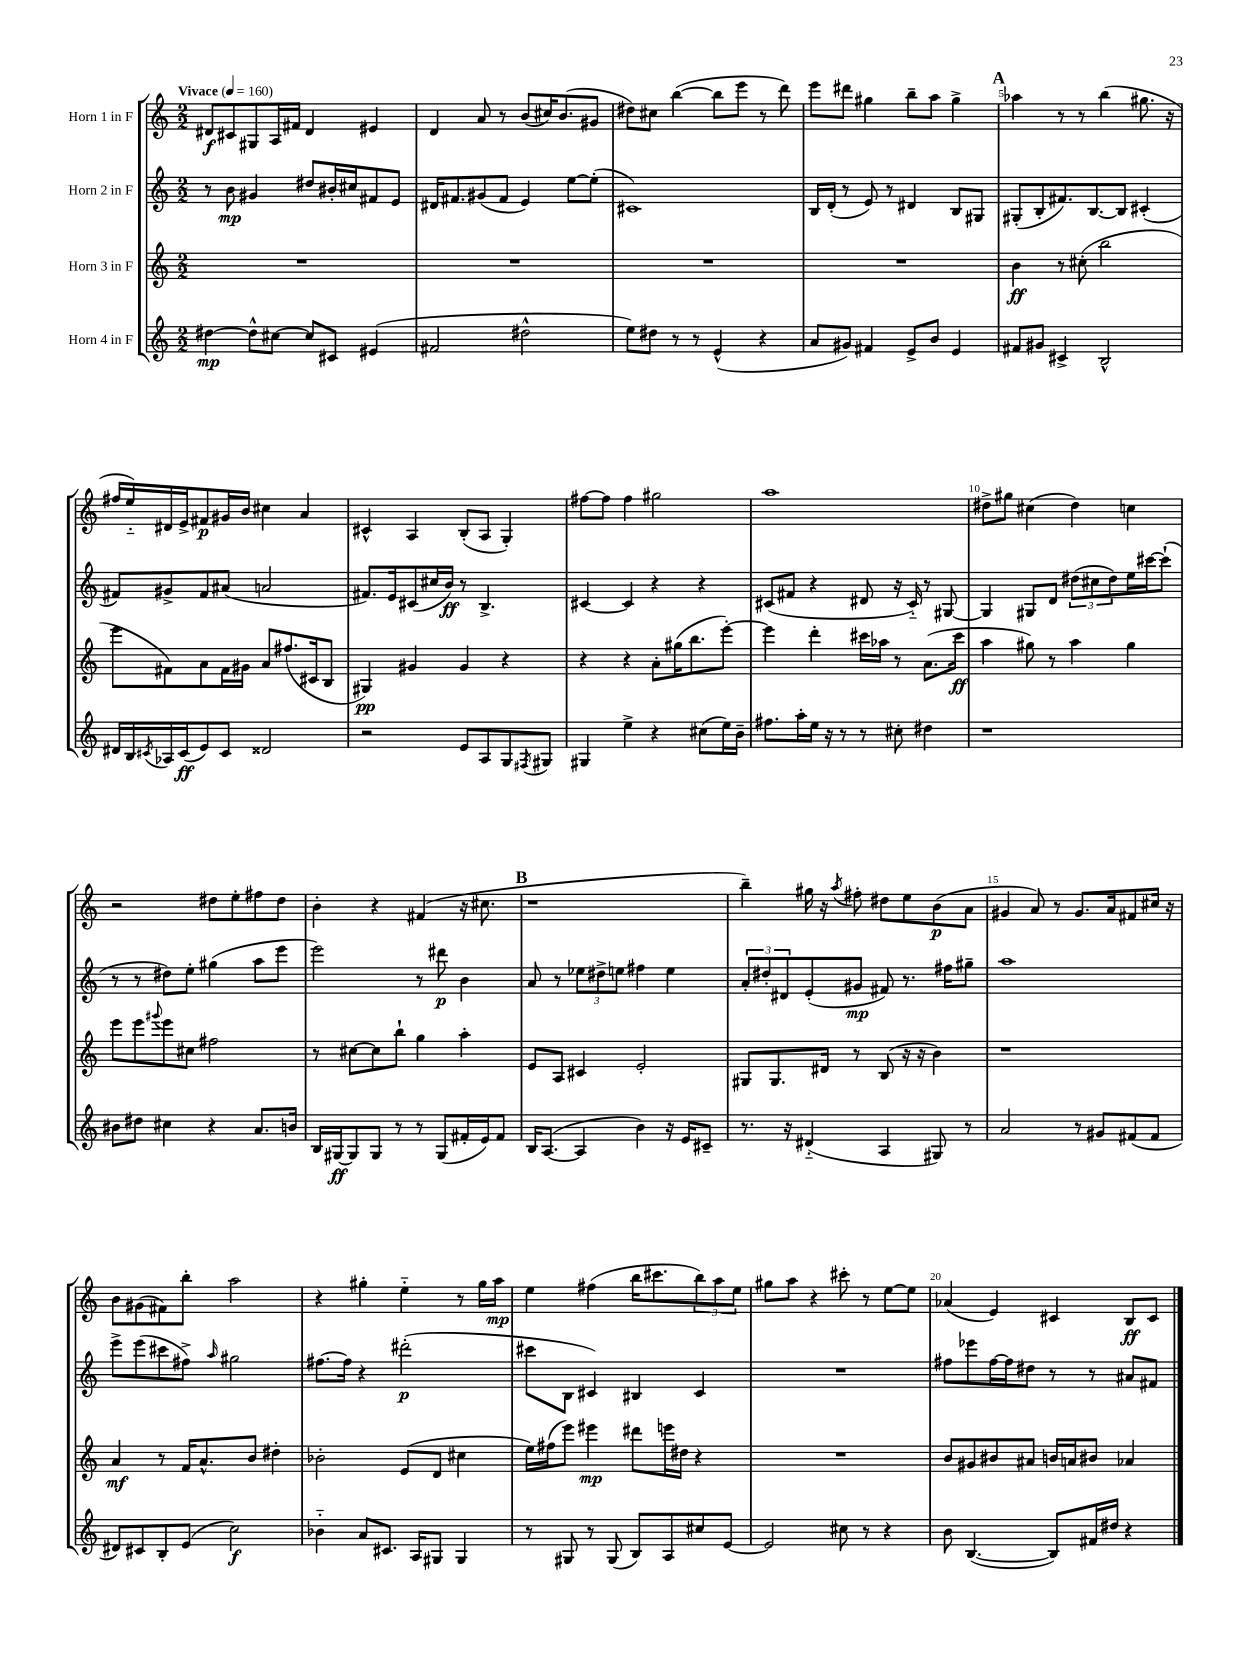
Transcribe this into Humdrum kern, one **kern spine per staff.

**kern	**kern	**kern	**kern
*staff4	*staff3	*staff2	*staff1
*clefG2	*clefG2	*clefG2	*clefG2
*k[]	*k[]	*k[]	*k[]
*M2/2	*M2/2	*M2/2	*M2/2
*MM160	*MM160	*MM160	*MM160
[4dd#	1r	8r	8d#
.	.	8b	8c#
8dd#^^]	.	4g#	8G#
[8cc#	.	.	16A
.	.	.	16f#
8cc#]	.	8dd#	4d#
8c#	.	16b#'	.
.	.	16cc#	.
(4e#	.	8f#	4e#
.	.	8e	.
=	=	=	=
2f#	1r	16d#	4d
.	.	8.f#	.
.	.	(8g#	8a
.	.	8f#	8r
2dd#^^	.	4e)	(8b
.	.	.	16cc#)
.	.	.	(8.b
.	.	[8ee	.
.	.	(8ee']	8g#
=	=	=	=
8ee)	1r	1c#)	8dd#)
8dd#	.	.	8cc#
8r	.	.	([4bb
8r	.	.	.
(4e^^	.	.	8bb]
.	.	.	8eee
4r	.	.	8r
.	.	.	8ddd)
=	=	=	=
8a	1r	16B	8eee
.	.	(16d'	.
8g#)	.	8r	8ddd#
4f#	.	8e)	4gg#
.	.	8r	.
8e^	.	4d#	8bb~
8b	.	.	8aa
4e	.	8B	4gg#^
.	.	8G#	.
=	=	=	=
8f#	4b	(8G#'	4aa-
8g#	.	8B'	.
4c#^	8r	8.f#)	8r
.	(8cc#'	.	8r
.	.	[8.B	.
2B^^	2bb	.	(4bb
.	.	8B]	.
.	.	(4c#'	8.gg#
.	.	.	16r
=	=	=	=
16d#	8eee	8f#)	16ff#
16B	.	.	16ee'~)
8qc#	.	.	.
16A-	8f#)	8g#^	16d#
(16c#	.	.	16e^
8e)	8a	8f#	8f#
8c#	16f#	(8a#	16g#
.	16g#	.	16b
2d##	8a	2a	4cc#
.	(8.ff#	.	.
.	.	.	4a
.	16c#	.	.
.	8B	.	.
=	=	=	=
2r	4G#)	8.f#)	4c#^^
.	.	16e	.
.	4g#	(8c#	4A
.	.	16cc#	.
.	.	16b)	.
8e	4g#	8r	(8B'
8A	.	4.B^	8A
8G	4r	.	4G')
8qF#	.	.	.
8G#	.	.	.
=	=	=	=
4G#	4r	[4c#	[8ff#
.	.	.	8ff#]
4ee^	4r	4c#]	4ff#
4r	8a'	4r	2gg#
.	(16gg#	.	.
.	8.bb	.	.
(8cc#	.	4r	.
16ee)	[8eee')	.	.
16b~	.	.	.
=	=	=	=
8.ff#	4eee]	(8c#	1aa
.	.	8f#	.
16aa'	.	.	.
16ee	4ddd'	4r	.
16r	.	.	.
8r	.	.	.
8r	16ccc#	8d#	.
.	16aa-	.	.
8cc#'	8r	16r	.
.	.	16c#'~)	.
4dd#	(8.a	8r	.
.	.	[8G#	.
.	16ccc#	.	.
=	=	=	=
1r	4aa	4G#]	8dd#^
.	.	.	8gg#
.	8gg#)	8G#	(4cc#
.	8r	8d	.
.	4aa	(12dd#	4dd#)
.	.	12cc#	.
.	.	12dd#)	.
.	4gg#	16ee	4cc
.	.	[16ccc#	.
.	.	(8ccc#`]	.
=	=	=	=
8b#	8eee	8r	2r
8dd#	8eee	8r	.
.	8qqggg#	.	.
4cc#	8eee	8dd#)	.
.	8cc#	8ee'	.
4r	2ff#	(4gg#	8dd#
.	.	.	8ee'
8.a	.	8aa	8ff#
.	.	8eee	8dd#
16b	.	.	.
=	=	=	=
16B	8r	2eee)	4b'
[16G#	.	.	.
8G#]	[8cc#	.	.
8G#	8cc#]	.	4r
8r	8bb`	.	.
8r	4gg	8r	(4f#
(8G#	.	8ddd#	.
16f#'	4aa'	4b	16r
16e)	.	.	8.cc#
8f#	.	.	.
=	=	=	=
16B	8e	8a	1r
([8.A	.	.	.
.	8A	8r	.
4A]	4c#	12ee-	.
.	.	12dd#^	.
.	.	12ee	.
4b)	2e'	4ff#	.
16r	.	4ee	.
16e	.	.	.
8c#~	.	.	.
=	=	=	=
8.r	8G#	12a'	4bb~)
.	.	12dd#'	.
.	8.G#	.	.
.	.	12d#	.
16r	.	.	.
(4d#'~	.	(8e'	16gg#
.	16d#	.	16r
.	.	.	8qaa
.	8r	8g#	8ff#'
4A	(8B	8f#)	8dd#
.	16r	8.r	8ee
.	16r	.	.
8G#)	4b)	.	(8b
.	.	16ff#	.
8r	.	8gg#~	8a
=	=	=	=
2a	1r	1aa	4g#
.	.	.	8a)
.	.	.	8r
8r	.	.	8.g#
8g#	.	.	.
.	.	.	16a
(8f#	.	.	8f#
8f#	.	.	16cc#
.	.	.	16r
=	=	=	=
8d#)	4a	8eee^	8b
8c#	.	(8eee	(8g#
8B'	8r	8ccc#	8f#)
(8e	16f	8ff#^)	8bb'
.	8.a^^	.	.
.	.	16qqaa	.
2cc)	.	2gg#	2aa
.	8b	.	.
.	4dd#'	.	.
=	=	=	=
4b-'~	2b-'	[8.ff#	4r
.	.	16ff#]	.
8a	.	4r	4gg#'
8.c#	.	.	.
.	(8e	(2ddd#'	4ee'~
16A	.	.	.
8G#	8d	.	.
4G#	4cc#	.	8r
.	.	.	16gg#
.	.	.	16aa
=	=	=	=
8r	16ee)	8ccc#	4ee
.	(16ff#	.	.
8G#	8eee)	8B	.
8r	4eee#	4c#)	(4ff#
(8G#	.	.	.
8B)	8ddd#	4B#	16bb
.	.	.	8.ccc#
8A	16eee	.	.
.	16dd#	.	.
8cc#	4r	4c#	12bb)
.	.	.	12aa
[8e	.	.	.
.	.	.	12ee
=	=	=	=
2e]	1r	1r	8gg#
.	.	.	8aa
.	.	.	4r
8cc#	.	.	8ccc#'
8r	.	.	8r
4r	.	.	[8ee
.	.	.	8ee]
=	=	=	=
8b	8b	8ff#	(4a-
([4.B	8g#	8eee-	.
.	8b#	[16ff#	4e)
.	.	16ff#]	.
.	8a#	8dd#	.
8B])	16b	8r	4c#
.	16a	.	.
16f#	8b#	8r	.
16dd#	.	.	.
4r	4a-	8a#	8B
.	.	8f#	8c#
==	==	==	==
*-	*-	*-	*-
